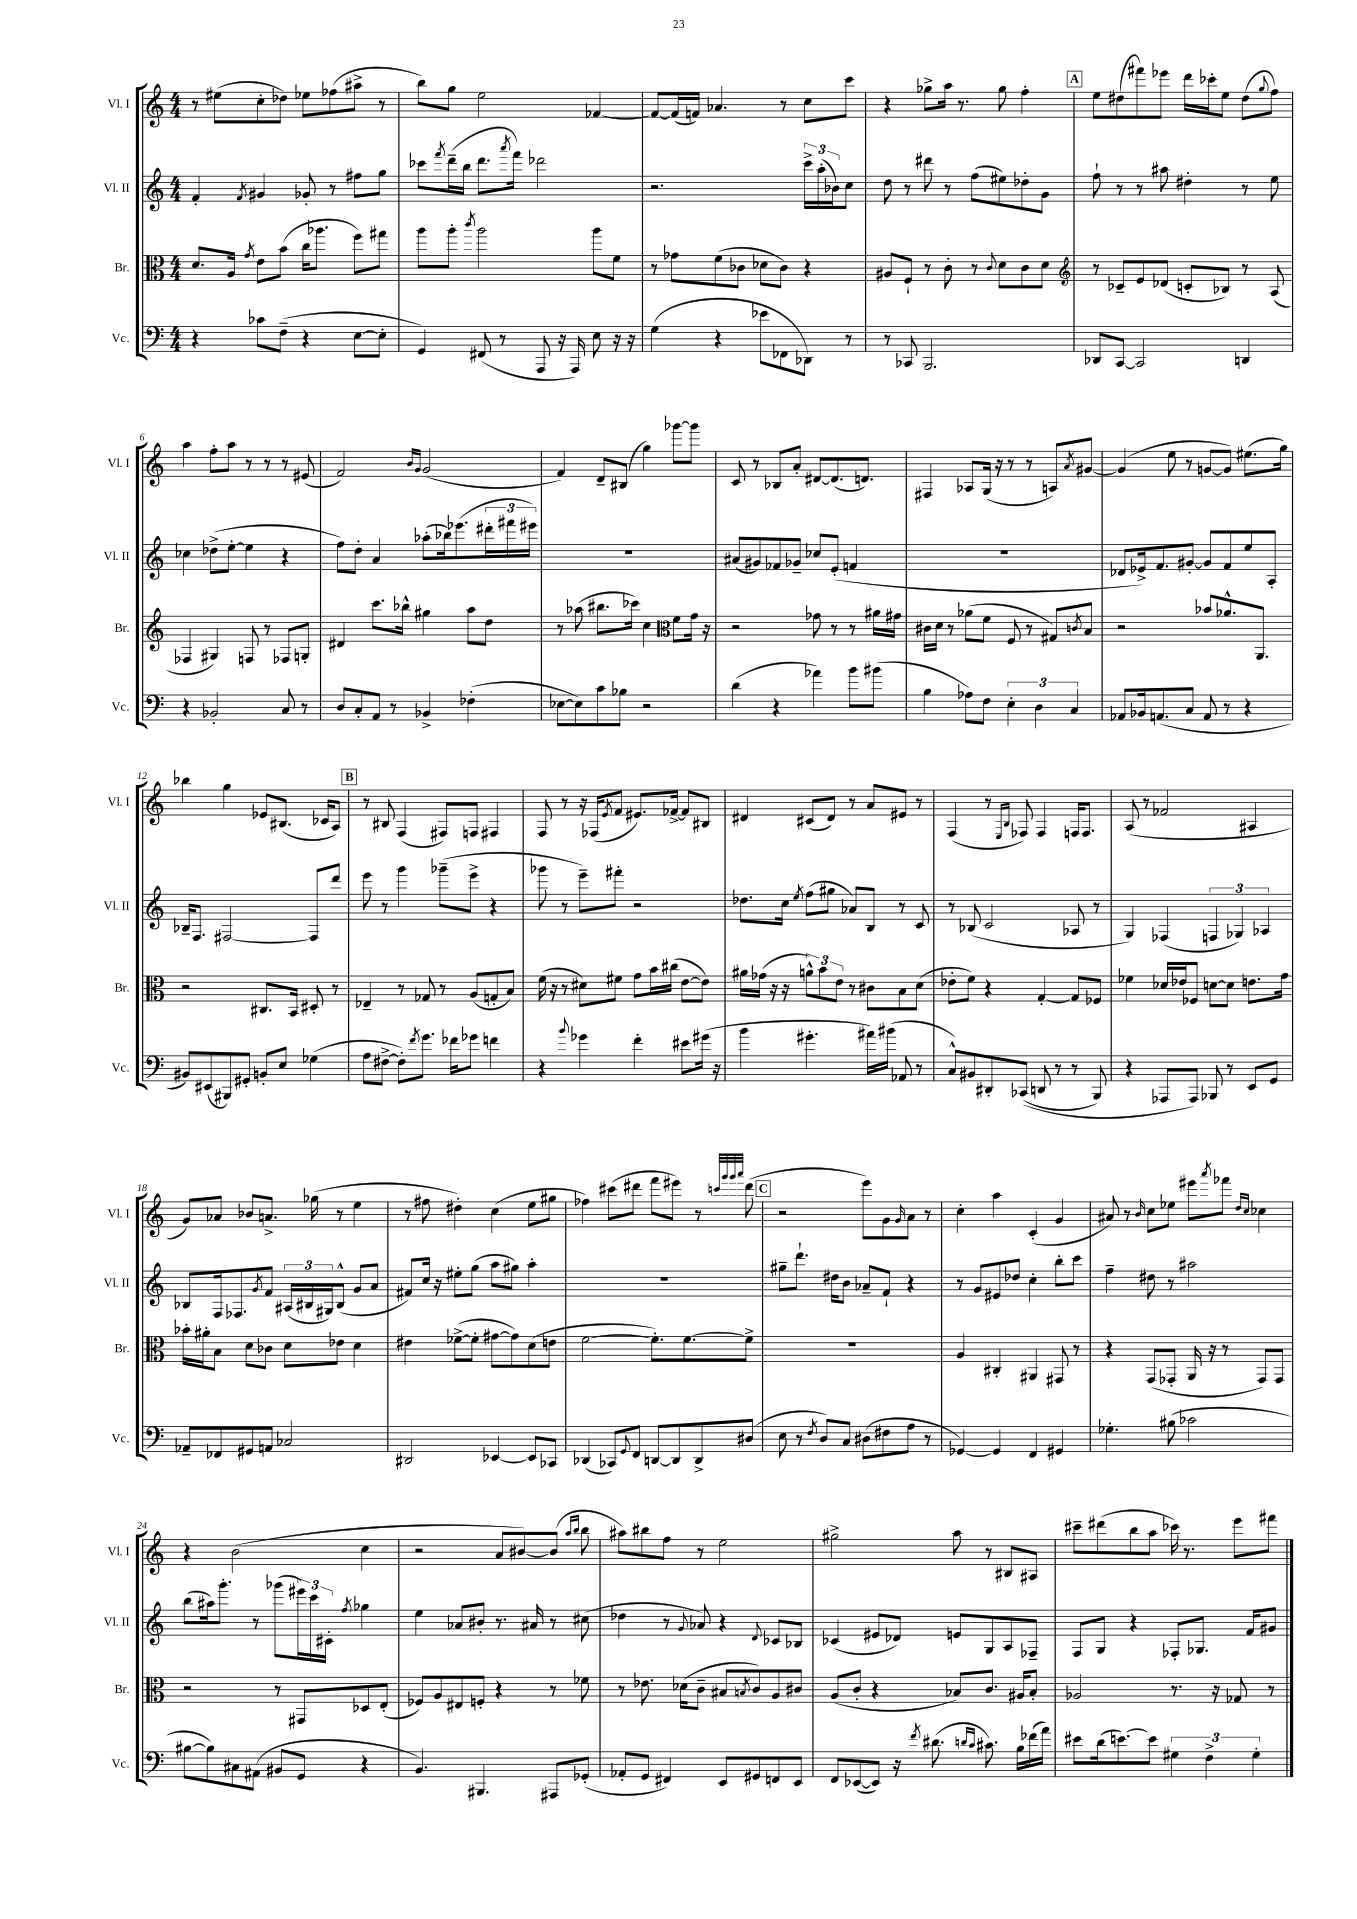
<<
\new StaffGroup <<
\new Staff = "s0" \with { instrumentName = "Vl. I" shortInstrumentName = "Vl. I" } {
    \clef treble \key c \major \numericTimeSignature \time 4/4
    r8 eis''8( c''8-. des''8) ees''8 fes''8( ais''8-> r8 |
    b''8) g''8 e''2 fes'4~ |
    fes'8~ fes'16( f'16) aes'4. r8 c''8 c'''8 |
    r4 ges''8-> a''16 r8. ges''8 f''4-. |
    \mark \markup { \box "A" } e''8 dis''8( fis'''8) ees'''8 d'''16 ces'''16-. e''8 dis''8( \appoggiatura { g''8 } f''8) |
    a''4 f''8-. a''8 r8 r8 r8 eis'8( |
    f'2) \grace { b'16 g'16 } g'2( |
    f'4) d'8-- bis8( g''4) ges'''8~ ges'''8 |
    c'8 r8 bes8 a'8-. dis'8~ dis'8.( d'8.) |
    fis4 aes8 g16( r16 r8 r8 a8) \acciaccatura { a'8 } gis'8~ |
    gis'4( e''8 r8 g'8~ g'8) eis''8.( g''16) |
    bes''4 g''4 ees'8 bis8.( ces'16 a8) |
    \mark \markup { \box "B" } r8 bis8 f4( fis8) f8 fis4 |
    f8 r8 r16 fes16( \acciaccatura { e'8 } f'8 eis'8.) fes'16~-> fes'8 bis8 |
    dis'4 cis'8( dis'8) r8 a'8 eis'8 r8 |
    f4( r8 \grace { e16 b16 } fes8) fes4 f16 f8. |
    a8( r8 fes'2 ais4 |
    g'8) aes'8 bes'8 a'8.-> ges''16( r8 e''4 |
    r8 fis''8 dis''4-.) c''4( e''8 gis''8 |
    fes''4) cis'''8( dis'''8 f'''8 eis'''8) r8 \grace { c'''32 g'''32 g'''32 a'''32 } dis'''8( |
    \mark \markup { \box "C" } r2 e'''8) g'8 \grace { g'16 } a'8 r8 |
    c''4-. a''4 c'4-.( g'4 |
    ais'8) r8 \grace { b'16 } c''8 ees''8 eis'''8 \acciaccatura { a'''8 } fes'''8 \grace { d''16 c''16 } ces''4 |
    r4 b'2( c''4 |
    r2 a'8 bis'8~) bis'8( \grace { a''16 b''16 } b''8 |
    ais''8) bis''8 f''8 r8 e''2 |
    gis''2-> a''8 r8 bis8 ais8 |
    cis'''8-- dis'''8( b''8 a''8 ces'''16) r8. e'''8 fis'''8 \bar "|." |
}
\new Staff = "s1" \with { instrumentName = "Vl. II" shortInstrumentName = "Vl. II" } {
    \clef treble \key c \major \numericTimeSignature \time 4/4
    f'4-. \acciaccatura { f'8 } gis'4 ges'8-. r8 fis''8 g''8 |
    ces'''8 \acciaccatura { f'''8 } d'''16--( b''16 d'''8. \acciaccatura { a'''8 } f'''16) des'''2 |
    r2. \tuplet 3/2 { c'''16-> a''16-.( bes'16) } c''8 |
    d''8 r8 dis'''8 r8 f''8( eis''8) des''8-. g'8 |
    \mark \markup { \box "A" } f''8-! r8 r8 ais''8 dis''4-. r8 e''8 |
    ces''4 des''8->( e''8~-. e''4 r4 |
    f''8) d''8-. a'4 aes''8-.( bes''16) ees'''8.( \tuplet 3/2 { dis'''16-. fis'''16 eis'''16) } |
    R1 |
    ais'8( gis'8) fes'8 ges'8-- ces''8 e'8-.( f'4 |
    R1 |
    des'8 ees'16->) f'8. gis'8~-. gis'8 f'8 e''8 a8-. |
    bes16-- f8. fis2~ fis8 d'''8 |
    \mark \markup { \box "B" } e'''8 r8 g'''4 ges'''8--( e'''8-> r4 |
    ges'''8 r8 e'''8--) fis'''8-. r2 |
    des''8. c''16 \acciaccatura { e''8 } f''8( gis''8 aes'8) b8 r8 c'8 |
    r8 bes8( c'2 aes8 r8 |
    g4) fes4( \tuplet 3/2 { f4 ges4) aes4 } |
    bes8 f16 fes8. \acciaccatura { g'8 } f'8 \tuplet 3/2 { ais16( bis16 gis16) } bis8-^( g'8 a'8 |
    fis'8) c''16 r16 eis''8-. g''8( a''8 gis''8) a''4-. |
    R1 |
    \mark \markup { \box "C" } gis''8-- d'''8.-! dis''16 b'8 aes'8-- f'8-! r4 |
    r8 g'8 eis'8 des''8 c''4-. b''8-. c'''8 |
    f''4-- dis''8 r8 ais''2 |
    b''8( ais''16) g'''8.-. r8 ges'''8( \tuplet 3/2 { eis'''16) c'''16 cis'16-. } \acciaccatura { f''8 } ges''4 |
    e''4 aes'8 bis'8-. r8. ais'16 r8 cis''8( |
    des''4 r8 \appoggiatura { g'8 } aes'8) r4 \appoggiatura { d'8 } ces'8 bes8 |
    ces'4( eis'8 des'8) e'8 g8 a8 fes8-- |
    f8 g8 r4 fes8-. ges8. f'16 gis'8 \bar "|." |
}
\new Staff = "s2" \with { instrumentName = "Br." shortInstrumentName = "Br." } {
    \clef alto \key c \major \numericTimeSignature \time 4/4
    d'8. a16 \acciaccatura { g'8 } e'8 b'8( c''16 aes''8. f''8) gis''8 |
    a''8 a''8-. \acciaccatura { c'''8 } a''2 a''8 f'8 |
    r8 ges'8 f'8( ces'8 des'8 ces'8) r4 |
    ais8 f8-! r8 c'8-. r8 \appoggiatura { c'8 } d'8 c'8 d'8 |
    \mark \markup { \box "A" } \clef treble r8 ces'8-- e'8 des'8( c'8-. bes8) r8 a8( |
    fes4 gis4) f8 r8 fes8 g8-. |
    dis'4 c'''8. bes''16-^ gis''4 a''8 d''8 |
    r8 aes''8( bis''8. ces'''16) c''4 \clef alto f'8 g'16 r16 |
    r2 ges'8 r8 r8 ais'16 gis'16 |
    cis'16 d'16 r8 aes'8( f'8 f8 r8 gis8) \acciaccatura { c'8 } b8 |
    r2 bes'8 aes'8.-^ a,8. |
    r2 cis8. b,16 dis8-. r8 |
    \mark \markup { \box "B" } ees4-- r8 ges8 r8 a8( g8-. b8) |
    f'16( r16 r8 dis'8) fis'8 g'8 b'16 cis''16( e'8~ e'8) |
    ais'16 ges'16( r16 r16 \tuplet 3/2 { a'8-^) b'8 e'8 } r8 cis'8 b8 d'8( |
    ees'8-. f'8) r4 g4~-. g8 fes8 |
    fes'4 des'16 ees'16 fes8 d'8~ d'8 e'8. g'16 |
    bes'16-. ais'16-. b8 d'8 ces'8 d'8 ees'8 d'4 |
    eis'4 fes'8~->( fes'8-. gis'8~ gis'8) d'8( e'8 |
    f'2~ f'8.-.) f'8.~ f'8-> |
    \mark \markup { \box "C" } R1 |
    a4 cis4-. ais,4 gis,8 r8 |
    r4 g,8( ges,8-. a,16 r16 r8 ges,8) ges,8 |
    r2 r8 gis,8 des8 e8-.( |
    fes8) a8 eis8 f8-. r4 r8 fes'8 |
    r8 ees'8. des'16( c'8-- bis8 \acciaccatura { b8 } c'8) a8 cis'8 |
    a8( c'8-. r4 bes8) c'8. ais16 bes8-. |
    aes2 r8. r16 ges8 r8 \bar "|." |
}
\new Staff = "s3" \with { instrumentName = "Vc." shortInstrumentName = "Vc." } {
    \clef bass \key c \major \numericTimeSignature \time 4/4
    r4 ces'8 f8--( r4 e8~ e8-. |
    g,4) fis,8( r8 a,,8 r16 a,,16) e8 r16 r16 |
    g4( r4 ees'8 fes,8 des,8) r8 |
    r8 ces,8 b,,2. |
    \mark \markup { \box "A" } des,8 c,8~ c,2 d,4 |
    r4 bes,2-. c8 r8 |
    d8 c8-. a,8 r8 bes,4-> fes4-.( |
    ees8~ ees8) c'8 bes8 r2 |
    d'4( r4 aes'4) b'8 bis'8( |
    b4 aes8) f8 \tuplet 3/2 { e4-. d4 c4 } |
    aes,8 bes,16 a,8.( c8 a,8 r8 r4 |
    bis,8) eis,8( bis,,8) gis,8-. b,8-. e8 ges4( |
    \mark \markup { \box "B" } a8 fis8~-> fis8-.) \acciaccatura { f'8 } g'8. fes'16 ges'8 f'4 |
    r4 \appoggiatura { b'8 } ges'4 f'4-. eis'8 gis'16( r16 |
    b'4 gis'4.-. ais'16) bis'16( aes,8 r8 |
    c8-^) bis,8 dis,8-. ces,8(\( d,8 r8 r8 b,,8) |
    r4 aes,,8 aes,,8\) bes,,8 r8 e,8 g,8 |
    aes,8-- fes,8 gis,8 a,8 ces2 |
    dis,2 ees,4~ ees,8 ces,8 |
    des,4( ces,8) \appoggiatura { g,8 } f,8 d,8~ d,8 d,8-> dis8( |
    \mark \markup { \box "C" } e8 r8 \acciaccatura { f8 } d8) c8 dis8( fis8 a8 r8 |
    ges,4~) ges,4 f,4 gis,4 |
    ges4.-. bis8( ces'2 |
    bis8~ bis8) cis8 ais,8( bis,8 g,8 r4 |
    b,4.) bis,,4. ais,,8 ges,8-.( |
    aes,8-. g,8 fis,4) e,8 gis,8 f,8 e,8 |
    f,8 ees,8~( ees,8) r16 \acciaccatura { f'8 } dis'8.( \grace { d'16 c'16 } cis'8.) b16 fes'16( a'16) |
    eis'8 d'16( e'8.~) e'8 \tuplet 3/2 { gis4 f4-> gis4-. } \bar "|." |
}
>>
>>
